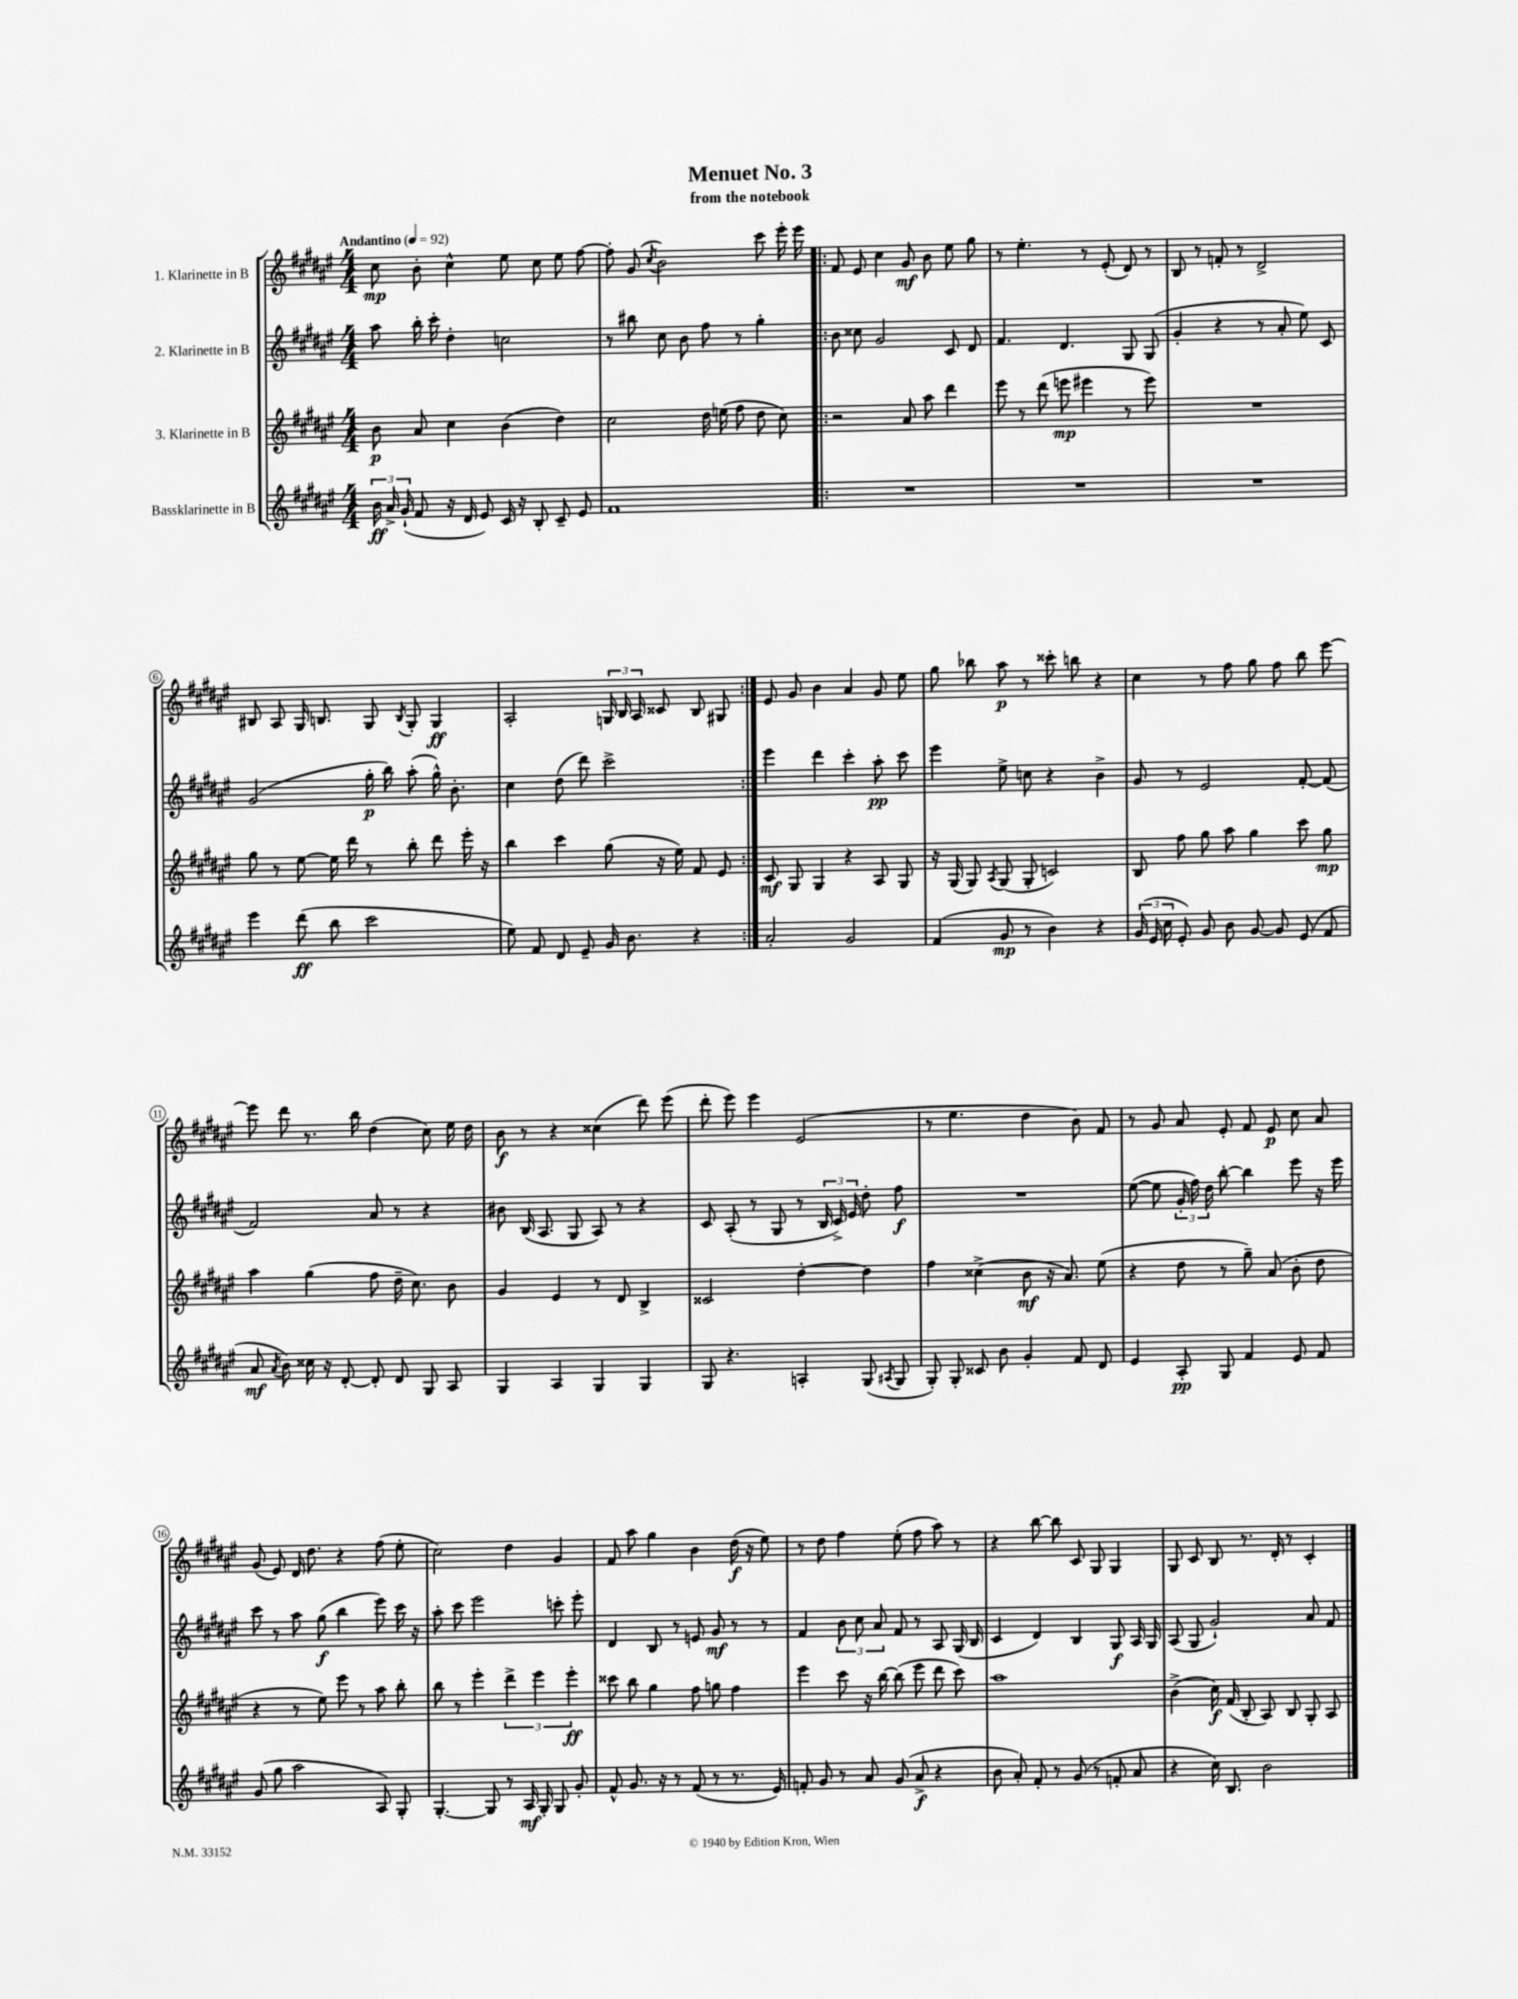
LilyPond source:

\header { title = "Menuet No. 3" subtitle = "from the notebook" }
<<
\new StaffGroup <<
\new Staff = "s0" \with { instrumentName = "1. Klarinette in B" } {
    \clef treble \key fis \major \numericTimeSignature \time 4/4 \tempo "Andantino" 4 = 92
    \autoBeamOff cis''8\mp b'8-. cis''4-^ eis''8 cis''8 eis''8 fis''8~ |
    fis''8-. gis'8( \acciaccatura { cis''8 } b'2) cis'''8 eis'''16-. eis'''16 |
    \repeat volta 2 { fis'8 eis'8 cis''4 gis'8\mf b'8 eis''8 gis''8 |
    r8 eis''4.-. r8 eis'8-.( dis'8) r8 |
    b8 r8 f'8-. r8 dis'2-> |
    bis8 ais8 gis16 b8. gis8 \acciaccatura { b8 } gis8-. gis4\ff |
    ais2-. \tuplet 3/2 { g16 b16 ais16 } cisis'8 b8 gis8 | }
    eis'8 gis'8 b'4 ais'4 gis'8 eis''8 |
    gis''8 bes''8 ais''8\p r8 cisis'''8-. b''8 r4 |
    cis''4 r8 fis''8 gis''8 fis''8 b''8 eis'''8~ |
    eis'''8 dis'''8 r8. b''16 dis''4( cis''8) eis''16 dis''16 |
    b'8\f r8 r4 cisis''4( dis'''8) eis'''8( |
    dis'''8-. eis'''8) eis'''4 eis'2( |
    r8 eis''4. dis''4 b'8) fis'8 |
    r8 gis'8 ais'8 eis'8-. fis'8 eis'8\p cis''8 ais'8 |
    gis'8( eis'8) dis'16 dis''8. r4 fis''8( eis''8-. |
    cis''2) dis''4 gis'4 |
    fis'8 ais''8 gis''4 b'4 dis''16\f( r16 eis''8) |
    r8 dis''8 fis''4 eis''8-.( fis''8 ais''8) r8 |
    r4 b''8~ b''8 cis'8 gis8 gis4 |
    gis8 cis'8 b8 r8. dis'16-. r8 cis'4-. \bar "|." |
}
\new Staff = "s1" \with { instrumentName = "2. Klarinette in B" } {
    \clef treble \key fis \major \numericTimeSignature \time 4/4
    \autoBeamOff ais''8 b''16-. cis'''16-. dis''4-. c''2 |
    r8 bis''8 cis''8 b'8 fis''8 r8 gis''4-. |
    \repeat volta 2 { b'8 cisis''8 gis'2 cis'8 dis'8 |
    fis'4. dis'4. gis8 gis8( |
    gis'4-. r4 r8 ais'8-. eis''8) cis'8 |
    gis'2( gis''16-.\p b''16) ais''8-.( gis''16-^) b'8.-. |
    cis''4 dis''8( dis'''8) cis'''2-> | }
    eis'''4 dis'''4 cis'''4-. ais''8-.\pp cis'''8 |
    eis'''4 eis''8-> c''8 r4 b'4-> |
    gis'8 r8 eis'2 fis'8~-. fis'8( |
    fis'2) ais'8 r8 r4 |
    bis'8 b16( ais8. gis8 ais8) r8 r4 |
    cis'8 ais8-.( r8 gis8 r8 \tuplet 3/2 { b16 cis'16->) eis'16 } dis''8-. fis''8\f |
    R1 |
    eis''8~( eis''8 \tuplet 3/2 { gis'16-. fis''16) dis''16 } b''8~-. b''4 eis'''8 r16 eis'''16 |
    cis'''8 r8 ais''8 gis''8\f( b''4 eis'''8) cis'''16 r16 |
    ais''8-. cis'''8 eis'''2 c'''8-. eis'''8-. |
    dis'4 b8 r8 e'8 gis'8\mf r8 r8 |
    fis'4 \tuplet 3/2 { b'8 cis''8 ais'8 } fis'8 r8 ais8 gis16( b16 |
    cis'4 dis'4) b4 gis8\f ais16 gis16 |
    ais8( gis8 gis'2-!) ais'8 fis'8 \bar "|." |
}
\new Staff = "s2" \with { instrumentName = "3. Klarinette in B" } {
    \clef treble \key fis \major \numericTimeSignature \time 4/4
    \autoBeamOff b'8\p ais'8 cis''4 b'4( dis''4) |
    cis''2 dis''16 e''16( fis''8 dis''8 cis''8) |
    \repeat volta 2 { r2 ais'8 ais''8 dis'''4 |
    eis'''8 r8 dis'''8( e'''8\mp eis'''4 r8 eis'''8) |
    R1 |
    gis''8 r8 eis''8~ eis''16 dis'''16 r8 b''8-. dis'''8 eis'''16-. r16 |
    b''4 cis'''4 gis''8( r16 eis''16) fis'8 eis'8 | }
    cis'8\mf gis8 gis4 r4 ais8 gis8 |
    r16 gis16( gis8) \acciaccatura { ais8 } gis8( gis8-. c'2) |
    b8 fis''8 gis''8 ais''8 gis''4 cis'''8 gis''8\mp |
    ais''4 gis''4( fis''8 dis''16-- cis''8.) b'8 |
    gis'4 eis'4 r8 dis'8 b4-> |
    cisis'2 dis''4~-. dis''4 |
    fis''4 cisis''4->( b'8\mf r16 ais'8.) eis''8( |
    r4 dis''8 r8 gis''8--) ais'8( b'8-. dis''8 |
    r4 r8 eis''8) eis'''8 r8 ais''8 b''8-. |
    b''8 r8 eis'''4-. \tuplet 3/2 { dis'''4-> eis'''4 eis'''4-.\ff } |
    cisis'''8 b''8 gis''4 fis''8 g''8 fis''4 |
    eis'''4 cis'''8 r16 b''16~ b''8( eis'''8 dis'''8 cis'''8) |
    ais''1 |
    b'4->( cis''16\f) fis'16( b8-. ais8) b8 gis8-. ais8 \bar "|." |
}
\new Staff = "s3" \with { instrumentName = "Bassklarinette in B" } {
    \clef treble \key fis \major \numericTimeSignature \time 4/4
    \autoBeamOff \tuplet 3/2 { b'16\ff ais'16-> gis'16-!( } fis'8 r16 dis'16 eis'8) cis'16 r16 b8-. cis'8-- eis'8 |
    fis'1 |
    \repeat volta 2 { R1 |
    R1 |
    R1 |
    eis'''4 dis'''8\ff( b''8 cis'''2 |
    eis''8) fis'8 dis'8 eis'8-- gis'16 b'8. r4 | }
    ais'2-. gis'2 |
    fis'4( gis'8\mp r8 b'4) r4 |
    \tuplet 3/2 { gis'16( eis'16 cis''16 } eis'8-.) gis'8 b'8 gis'8~ gis'8 eis'8( fis'8 |
    ais'8\mf \acciaccatura { ais'8 } b'8) cisis''16 r16 dis'8~-. dis'8-. dis'8 gis8 ais8 |
    gis4 ais4 gis4 gis4 |
    gis8 r4. a4-. gis8( \acciaccatura { ais8 } gis8 |
    gis8-.) gis8-. cisis'8 b'8 gis'4-. fis'8 dis'8 |
    eis'4 ais8-.\pp gis8 fis'4 eis'8 fis'8 |
    gis'8( gis''8 ais''2 ais8) gis8-. |
    gis4.~-. gis8 r8 ais16\mf gis16-. gis8 gis'8-. |
    fis'8-^ gis'8. r16 r8 fis'8( r8 r8. eis'16) |
    f'8-. gis'8 r8 ais'8 gis'8( ais'8->\f r4 |
    b'8 ais'8-.) fis'8-. r8 gis'8( r8 f'8-. ais'8 |
    r4 cis''16) b8. b'2 \bar "|." |
}
>>
>>
\layout { \context { \Score \override BarNumber.stencil = #(make-stencil-circler 0.1 0.3 ly:text-interface::print) } }
